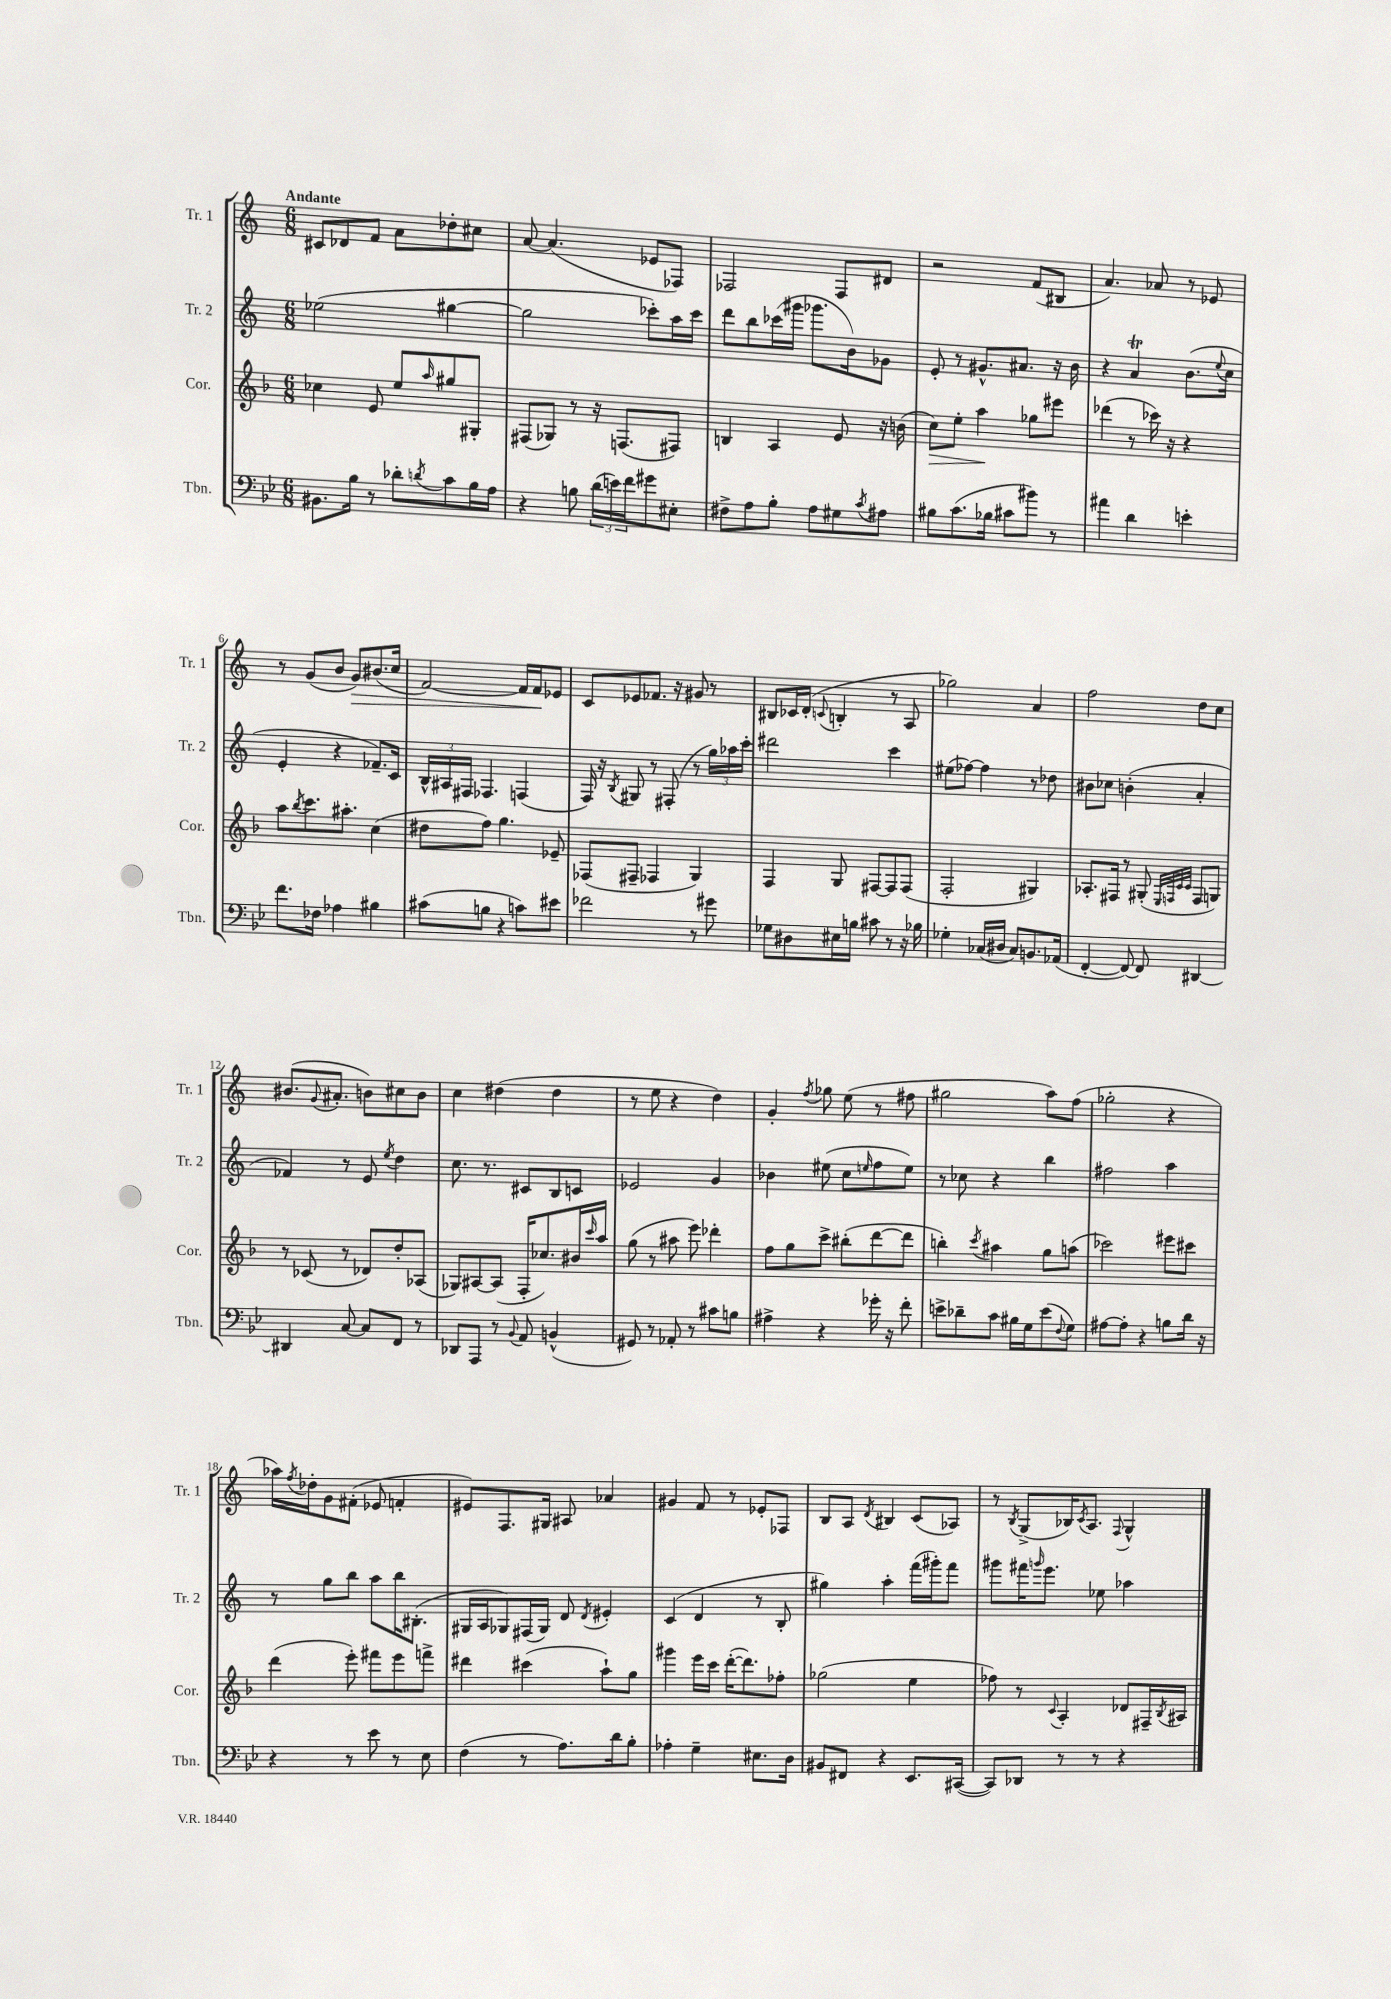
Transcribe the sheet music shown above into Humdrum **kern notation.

**kern	**kern	**dynam	**kern	**kern	**dynam
*part4	*part3	*part3	*part2	*part1	*part1
*staff4	*staff3	*staff3	*staff2	*staff1	*staff1
*I"Tbn.	*I"Cor.	*	*I"Tr. 2	*I"Tr. 1	*
*I'Tbn.	*I'Cor.	*	*I'Tr. 2	*I'Tr. 1	*
*clefF4	*clefG2	*	*clefG2	*clefG2	*
*k[b-e-]	*k[b-]	*	*k[]	*k[]	*
*M6/8	*M6/8	*	*M6/8	*M6/8	*
=1	=1	=1	=1	=1	=1
!	!	!	!	!LO:TX:a:B:t=Andante	!
8.BB#X\L	4cc-X\	.	(2ee-X\	8c#X/L	.
.	.	.	.	8d-X/	.
16B-\Jk	.	.	.	.	.
8r	8e/	.	.	8f/J	.
8d-X'\L	8ee/L	.	.	8a\L	.
8qdn/	16qqaa/	.	.	.	.
8c\	8gg#X/	.	[4gg#X\	8dd-X'\	.
16B-\L	8G#X'/J	.	.	8cc#X\J	.
16A\JJ	.	.	.	.	.
=2	=2	=2	=2	=2	=2
4r	(8F#X/L	.	2gg#\]	[8a/	.
.	8G-X/J)	.	.	(4.a/]	.
8Bn\	8r	.	.	.	.
(24d\LL	16r	.	.	.	.
24en\)	.	.	.	.	.
.	(8.Fn/L	.	.	.	.
24f\J	.	.	.	.	.
8g#X\	.	.	8ccc-X'\L)	8e-X/L	.
8E#X'\J	8F#X/J)	.	16aa\L	8F-X/J)	.
.	.	.	16ccc-\JJ	.	.
=3	=3	=3	=3	=3	=3
8F#X^\L	4Bn/	.	8ddd\L	2F-X/	.
8A\	.	.	8bb\	.	.
8B-'\J	4A/	.	(16ccc-X\L	.	.
.	.	.	16ggg#X\JJ	.	.
8A\L	.	.	8.ggg-X\L	.	.
8G#X\	8e/	.	.	8F-/L	.
.	.	.	16b\k)	.	.
8qc/	.	.	.	.	.
8A#X\J	16r	.	8g-X\J	8d#X/J	.
.	(16bn\	.	.	.	.
=4	=4	=4	=4	=4	=4
!	!	!LO:HP:b	!	!	!
8B#X\L	8cc\L)	>	8e'/	2r	.
(8.c\	8ee'\J	.	8r	.	.
.	4aa\	.	8.g#X^^/L	.	.
16B-X\Jk	.	.	.	.	.
8c#X\L	.	.	.	.	.
.	.	.	8.a#X/J	.	.
8b#X\J)	8gg-X\L	]	.	(8f/L	.
8r	8eee#X\J	.	16r	8B#X/J	.
.	.	.	16b\	.	.
=5	=5	=5	=5	=5	=5
4a#X\	(4ddd-X\	.	4r	4.a/)	.
4d\	8r	.	4aT/	.	.
.	16ccc-X\)	.	.	8a-X/	.
.	16r	.	.	.	.
4en'\	4r	.	(8.b\L	8r	.
.	.	.	.	8e-X/	.
.	.	.	8qqee/	.	.
.	.	.	16cc\Jk	.	.
!!LO:LB:g=z
=6	=6	=6	=6	=6	=6
8.f\L	8aa\L	.	4e'/	8r	.
.	8qbb-/	.	.	.	.
.	8.ccc\	.	.	(8g/L	.
16F-X\Jk	.	.	.	.	.
4A-X\	.	.	4r	8b/J	.
.	8.aa#X'\J	.	.	.	.
!	!	!	!	!	!LO:HP:b
.	.	.	.	8g/L)	>
4B#X\	(4cc\	.	8.f-X~/L)	(8.b#X/	.
.	.	.	16c/Jk	16cc/Jk	.
=7	=7	=7	=7	=7	=7
(8c#X\L	8dd#X\L	.	24B^^/LL	[2f/)	.
.	.	.	24A#X/	.	.
.	.	.	24F#X/JJ	.	.
8Bn\J	8ff\J)	.	4.F-X/	.	.
4r	4.gg\	.	.	.	.
8cn\L)	.	.	(4Fn/	16f/LL]	.
.	.	.	.	16f/J	.
8e#X\J	8e-X~/	.	.	8e-X/J	]
=8	=8	=8	=8	=8	=8
2f-X\	(8F-X/L	.	16F/)	8c/L	.
.	.	.	16r	.	.
.	.	.	8qB/	.	.
.	8F#X~/J	.	8G#X/	8e-X/	.
.	4F-X/	.	8r	8.f-X/J	.
.	.	.	(8F#X'/	.	.
.	.	.	.	16r	.
8r	4G/)	.	8r	8g#X/	.
8g#X\	.	.	24gg\LL)	8r	.
.	.	.	24aa-X\	.	.
.	.	.	24ccc'\JJ	.	.
=9	=9	=9	=9	=9	=9
8G-X\L	4F/	.	2ddd#X\	8B#X/L	.
8D#X\	.	.	.	16c-X/L	.
.	.	.	.	(16d'/JJ	.
.	.	.	.	8qqcn/	.
16E#X\L	8G/	.	.	4Bn'/	.
16Bn\JJ	.	.	.	.	.
8c#X\	[8F#X/L	.	.	.	.
8r	8F#/]	.	4ccc\	8r	.
16r	(8F#/J	.	.	8A/	.
16B-X\	.	.	.	.	.
=10	=10	=10	=10	=10	=10
4G-X'\	2F'/	.	(8ee#X\L	2gg-X\)	.
.	.	.	[8ff-X\J)	.	.
(16C-X/LL	.	.	4ff-\]	.	.
16D#X/JJ	.	.	.	.	.
8C-/L)	.	.	.	.	.
8.BBn/	4G#X/)	.	8r	4a/	.
.	.	.	8dd-X\	.	.
(16AA-X/Jk	.	.	.	.	.
=11	=11	=11	=11	=11	=11
[4FF'/	8.A-X'/L	.	8b#X\L	2ff\	.
.	.	.	8cc-X\J	.	.
.	16F#X/Jk	.	.	.	.
8FF/_)	8r	.	(4bn'\	.	.
8FF/]	(8G#X'/	.	.	.	.
.	32qqE/LLL	.	.	.	.
.	32qqFn/	.	.	.	.
.	32qqc/	.	.	.	.
.	32qqc/JJJ	.	.	.	.
[4DD#X/	8F/L	.	4a'/	8dd\L	.
.	8Gn/J)	.	.	8cc\J	.
!!LO:LB:g=z
=12	=12	=12	=12	=12	=12
4DD#X/]	8r	.	4f-X/)	(8.b#X/L	.
.	(8c-X/	.	.	.	.
.	.	.	.	8qqg/	.
.	.	.	.	8.a#X'/J	.
[8C/	8r	.	8r	.	.
8C/L]	8d-X/L)	.	8e/	8bn\L)	.
.	.	.	8qee/	.	.
8FF/J	8dd'/	.	4dd\	8cc#X\	.
8r	(8A-X/J	.	.	8b\J	.
=13	=13	=13	=13	=13	=13
8DD-X/L	8G-X/L)	.	8.cc\	4cc\	.
8AAA/J	[8A#X/	.	.	.	.
.	.	.	8.r	.	.
8r	(8A#/J]	.	.	(4dd#X\	.
8qqBB-/	.	.	.	.	.
8AA/	16F'/KL	.	8c#X/L	.	.
.	8.cc-X/)	.	.	.	.
(4BBn^^/	.	.	8B/	4dd#\	.
.	16b#X/L	.	8cn/J	.	.
.	16qqccc/	.	.	.	.
.	16aa/JJ	.	.	.	.
=14	=14	=14	=14	=14	=14
8GG#X/)	(8gg\	.	2e-X/	8r	.
8r	8r	.	.	8ee\	.
8AA-X'/	8aa#X\	.	.	4r	.
8r	8eee\)	.	.	.	.
8c#X\L	4ddd-X'\	.	4g/	4dd\)	.
8Bn\J	.	.	.	.	.
=15	=15	=15	=15	=15	=15
4A#X^\	8ff\L	.	4b-X\	4g'/	.
.	8gg\	.	.	.	.
.	.	.	.	8qff/	.
4r	8ccc^\J	.	(8ee#X\	8gg-X\	.
.	(8bb#X'\L	.	8cc\L	(8ee\	.
.	.	.	16qqeen/	.	.
16g-X'\	[8ddd\	.	8ff\	8r	.
16r	.	.	.	.	.
8f'\	8ddd\J]	.	8ee\J)	8ff#X\	.
=16	=16	=16	=16	=16	=16
8en^\L	4bbn'\)	.	8r	2gg#X\	.
8d-X~\	.	.	8cc-X\	.	.
.	8qccc/	.	.	.	.
8c\J	4aa#X\	.	4r	.	.
16B#X\LL	.	.	.	.	.
16G\J	.	.	.	.	.
(8e\	8gg\L	.	4bb\	8aa\L)	.
8qqF/	.	.	.	.	.
8G\J)	(8aan\J	.	.	(8ff\J	.
=17	=17	=17	=17	=17	=17
[8A#X\L	2ccc-X\)	.	2ff#X\	2gg-X'\	.
8A#'\J]	.	.	.	.	.
4r	.	.	.	.	.
8Bn\L	8eee#X\L	.	4aa\	4r	.
16d\Jk	8ccc#X\J	.	.	.	.
16r	.	.	.	.	.
!!LO:LB:g=z
=18	=18	=18	=18	=18	=18
4r	(4ddd\	.	8r	16aa-X\LL)	.
.	.	.	.	8qff/	.
.	.	.	.	16dd-X'\J	.
.	.	.	8gg\L	8g\	.
8r	8eee'\)	.	8bb\J	(8f#X'\J	.
8e-\	8fff#X\L	.	8aa\L	8e-X/	.
8r	8eee\	.	16bb\K	4fn'/	.
.	.	.	(8.B#X'\J	.	.
8E-\	8fffn^\J	.	.	.	.
=19	=19	=19	=19	=19	=19
(4F\	4ddd#X\	.	16G#X/LL	8e#X/L)	.
.	.	.	16A/J	.	.
.	.	.	8G-X/)	8.F/	.
8r	(4ccc#X\	.	(16F#X/L	.	.
.	.	.	16G-/JJ)	16G#X/Jk	.
8.A\L)	.	.	8d/	8A#X/	.
.	.	.	8qd/	.	.
.	8aa`\L)	.	4e#X'/	4a-X/	.
16d\k	.	.	.	.	.
8B-'\J	8gg\J	.	.	.	.
=20	=20	=20	=20	=20	=20
4A-X'\	4ggg#X\	.	(4c/	4g#X/	.
4G~\	16eee\LL	.	4d/	8f/	.
.	16ccc\JJ	.	.	.	.
.	([16ddd'\KL	.	.	8r	.
.	8.ddd\])	.	.	.	.
8.E#X\L	.	.	8r	8e-X'/L	.
.	8ff-X'\J	.	8B'/	8F-X/J	.
16D\Jk	.	.	.	.	.
=21	=21	=21	=21	=21	=21
8BB#X/L	(2gg-X\	.	4gg#X\)	8B/L	.
8FF#X/J	.	.	.	8A/J	.
.	.	.	.	8qd/	.
4r	.	.	4aa'\	4B#X/	.
8.EE-/L	4ee\	.	(16fff\LL	(8c/L	.
.	.	.	16ggg#X'\J)	.	.
.	.	.	8fff\J	8A-X/J)	.
([16CC#X/Jk	.	.	.	.	.
=22	=22	=22	=22	=22	=22
8CC#/L])	8ff-X\)	.	8ggg#X\L	8r	.
.	.	.	.	8qB/	.
8DD-X/J	8r	.	16fff#X\K	(8G^/L	.
.	.	.	16qqgggn/	.	.
.	.	.	8.eee\J	.	.
.	8qqc/	.	.	.	.
8r	4A'/	.	.	16B-X/K)	.
.	.	.	.	8qc/	.
.	.	.	.	8.A/J	.
8r	.	.	8ee-X\	.	.
.	.	.	.	8qqF/	.
4r	8d-X/L	.	4aa-X\	4G^^/	.
.	16F#X~/L	.	.	.	.
.	8qB-/	.	.	.	.
.	16A#X/JJ	.	.	.	.
==	==	==	==	==	==
*-	*-	*-	*-	*-	*-
